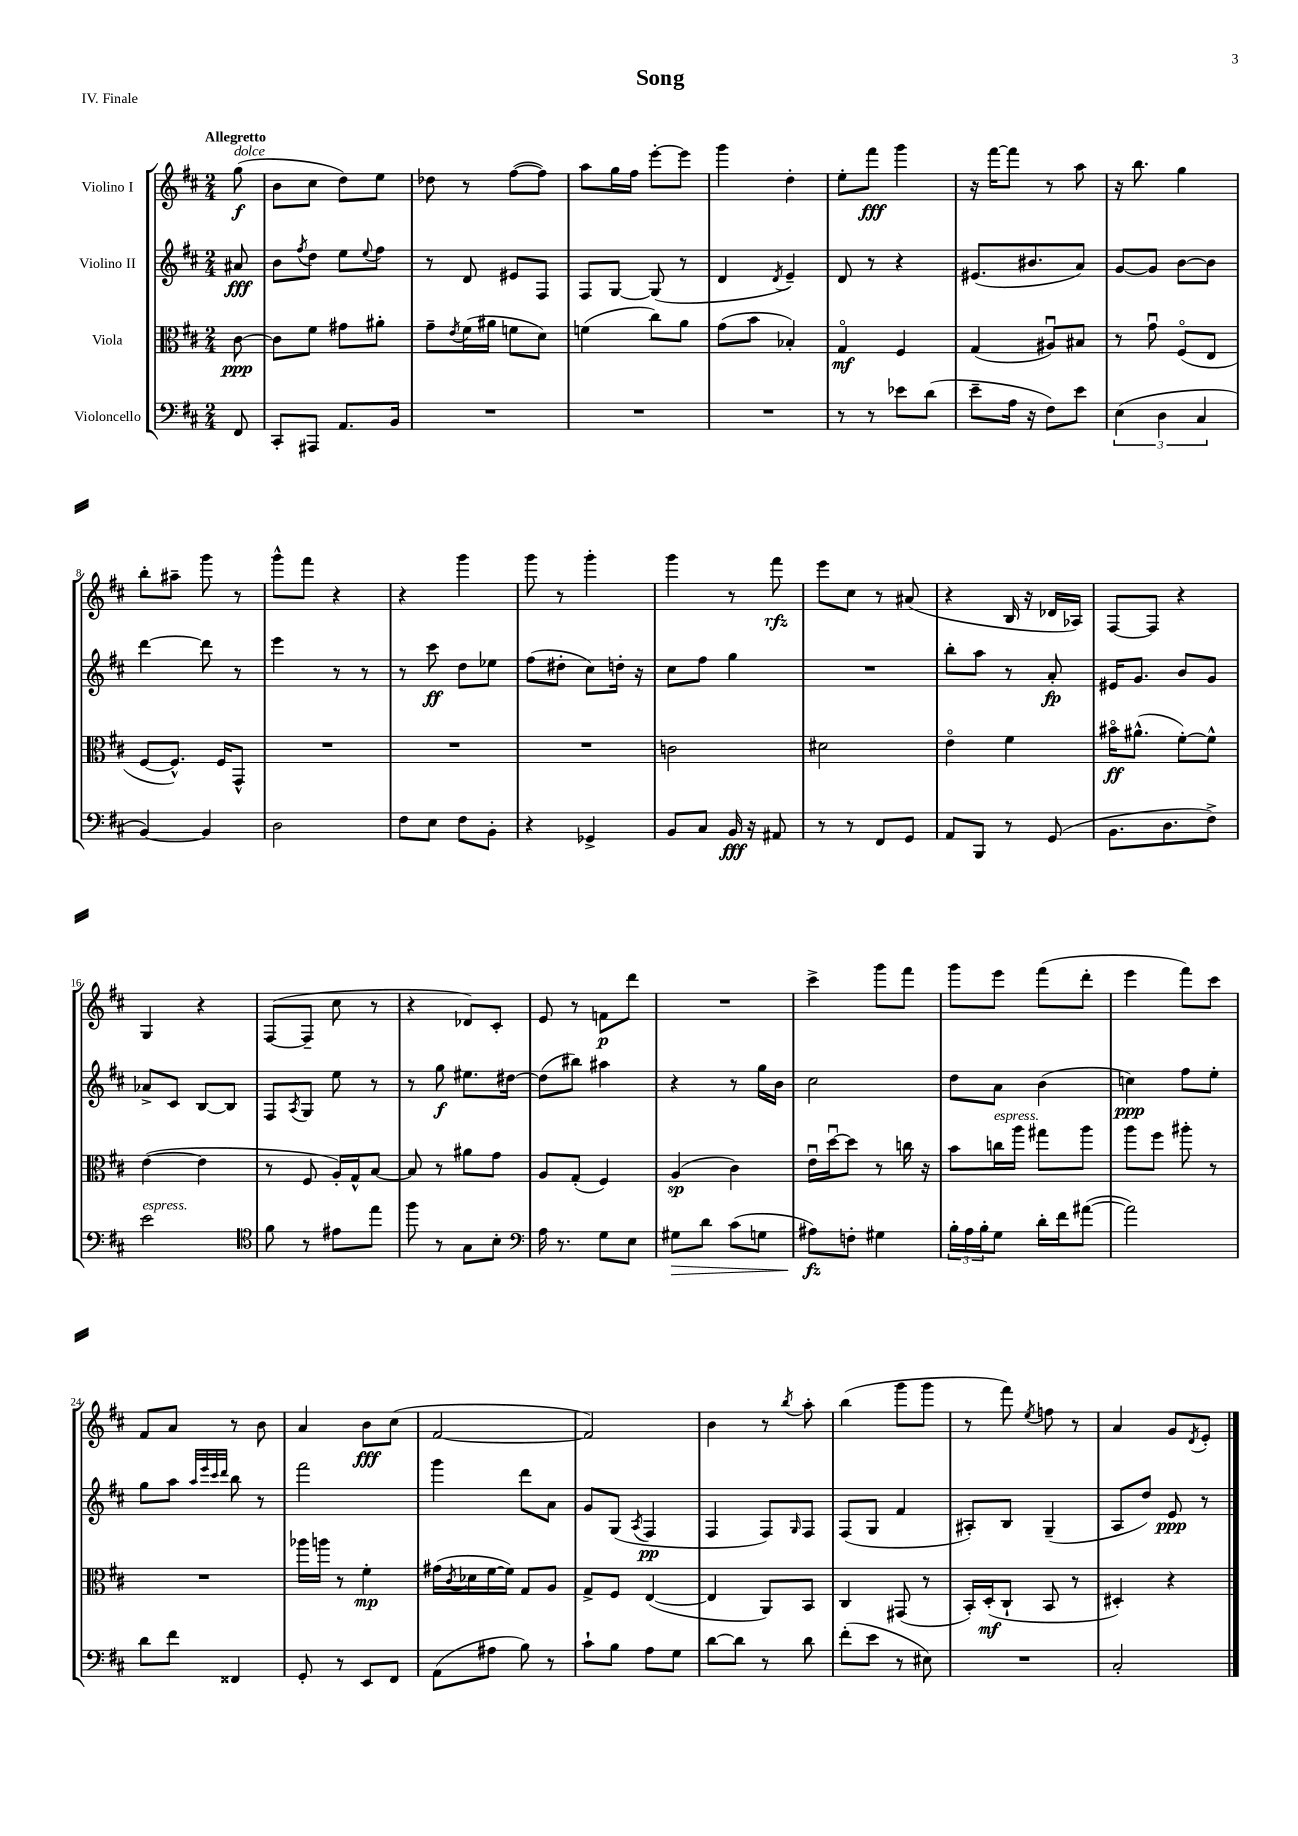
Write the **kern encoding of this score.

**kern	**kern	**kern	**kern
*staff4	*staff3	*staff2	*staff1
*clefF4	*clefC3	*clefG2	*clefG2
*k[f#c#]	*k[f#c#]	*k[f#c#]	*k[f#c#]
*M2/4	*M2/4	*M2/4	*M2/4
8FF#	[8c#	8a#	(8gg
=	=	=	=
8CC#'	8c#]	8b	8b
.	.	8qff#	.
8AAA#	8f#	8dd	8cc#
8.AA	8g#	8ee	8dd)
.	.	8qqee	.
.	8a#'	8ff#	8ee
16BB	.	.	.
=	=	=	=
2r	8g~	8r	8dd-
.	8qe	.	.
.	(16f#	8d	8r
.	16a#	.	.
.	8f	8e#	([8ff#
.	8d)	8F#	8ff#])
=	=	=	=
2r	(4f	8F#	8aa
.	.	[8G	16gg
.	.	.	16ff#
.	8cc#)	(8G]	[8eee'
.	8a	8r	8eee]
=	=	=	=
2r	(8g	4d	4ggg
.	8b	.	.
.	.	8qd	.
.	4B-')	4e~)	4dd'
=	=	=	=
8r	4Go	8d	8ee'
8r	.	8r	8fff#
8e-	4F#	4r	4ggg
(8d	.	.	.
=	=	=	=
8e~	(4G	(8.e#	16r
.	.	.	[16fff#
16A	.	.	8fff#]
16r	.	8.b#	.
8F#)	8A#u)	.	8r
8e	8B#	8a)	8aa
=	=	=	=
(6E	8r	[8g	16r
.	.	.	8.bb
.	8gu	8g]	.
6D	.	.	.
.	(8F#o	[8b	4gg
6C#	.	.	.
.	8E	8b]	.
=	=	=	=
[4BB)	[8F#	[4ddd	8bb'
.	8.F#^^])	.	8aa#~
4BB]	.	8ddd]	8ggg
.	16F#	.	.
.	8GG^^	8r	8r
=	=	=	=
2D	2r	4eee	8ggg^^
.	.	.	8fff#
.	.	8r	4r
.	.	8r	.
=	=	=	=
8F#	2r	8r	4r
8E	.	8ccc#	.
8F#	.	8dd	4ggg
8BB'	.	8ee-	.
=	=	=	=
4r	2r	(8ff#	8ggg
.	.	8dd#'	8r
4GG-^	.	8cc#)	4ggg'
.	.	16dd'	.
.	.	16r	.
=	=	=	=
8BB	2c	8cc#	4ggg
8C#	.	8ff#	.
16BB	.	4gg	8r
16r	.	.	.
8AA#	.	.	8fff#
=	=	=	=
8r	2d#	2r	8eee
8r	.	.	8cc#
8FF#	.	.	8r
8GG	.	.	(8a#
=	=	=	=
8AA	4eo	8bb'	4r
8BBB	.	8aa	.
8r	4f#	8r	16B
.	.	.	16r
(8GG	.	8a'	16d-
.	.	.	16A-)
=	=	=	=
8.BB	16b#o	16e#	[8F#
.	(8.a#^^	8.g	.
.	.	.	8F#]
8.D	.	.	.
.	[8f#')	8b	4r
8F#^)	8f#^^]	8g	.
=	=	=	=
2e	([4e	8a-^	4G
.	.	8c#	.
.	4e]	[8B	4r
.	.	8B]	.
=	=	=	=
*clefC4	*	*	*
8f#	8r	8F#	([8F#
.	.	8qA	.
8r	8F#	8G	8F#~]
8e#	16A')	8ee	8cc#
.	16G^^	.	.
8ee	[8B	8r	8r
=	=	=	=
8ff#	8B]	8r	4r
8r	8r	8gg	.
8G	8a#	8.ee#	8d-)
8B'	8g	.	8c#'
.	.	[16dd#	.
=	=	=	=
*clefF4	*	*	*
16A	8A	(8dd#]	8e
8.r	.	.	.
.	(8G'	8bb#)	8r
8G	4F#)	4aa#	8f
8E	.	.	8ddd
=	=	=	=
8G#	(4A	4r	2r
8d	.	.	.
(8c#	4c#)	8r	.
8G	.	16gg	.
.	.	16b	.
=	=	=	=
8A#)	16eu	2cc#	4ccc#^
.	[16ddu	.	.
8F'	8dd]	.	.
4G#	8r	.	8ggg
.	16cc	.	8fff#
.	16r	.	.
=	=	=	=
24B'	8b	8dd	8ggg
24A	.	.	.
24B'	.	.	.
8G	16cc	8a	8eee
.	16aa	.	.
16d'	8gg#	(4b	(8fff#
16f#	.	.	.
([8a#	8aa	.	8ddd'
=	=	=	=
2a#])	8aa	4cc)	4eee
.	8ff#	.	.
.	8aa#'	8ff#	8fff#)
.	8r	8ee'	8ccc#
=	=	=	=
8d	2r	8gg	8f#
8f#	.	8aa	8a
.	.	32qqaa	.
.	.	32qqeee	.
.	.	32qqccc#	.
.	.	32qqddd	.
4FF##	.	8bb	8r
.	.	8r	8b
=	=	=	=
8GG'	16aa-	2fff#	4a
.	16aa	.	.
8r	8r	.	.
8EE	4f#'	.	8b
8FF#	.	.	(8cc#
=	=	=	=
(8AA	(16g#	4ggg	[2f#
.	8qc#	.	.
.	16d-	.	.
8A#	[16f#	.	.
.	16f#])	.	.
8B)	8G	8ddd	.
8r	8A	8a	.
=	=	=	=
8c#`	8G^	8g	2f#])
8B	8F#	(8G	.
.	.	8qA	.
8A	([4E	4F#	.
8G	.	.	.
=	=	=	=
[8d	4E]	4F#	4b
8d]	.	.	.
8r	8AA)	8F#)	8r
.	.	16qqG	8qbb
8d	8BB	8F#	8aa'
=	=	=	=
(8f#'	4C#	(8F#	(4bb
8e	.	8G	.
8r	(8GG#	4f#	8ggg
8E#)	8r	.	8ggg
=	=	=	=
2r	16BB')	8A#')	8r
.	(16D'	.	.
.	8C#`	8B	8fff#)
.	.	.	8qee
.	8BB	(4G~	8ff
.	8r	.	8r
=	=	=	=
2C#'	4D#')	8A	4a
.	.	8dd)	.
.	4r	8e	8g
.	.	.	8qd
.	.	8r	8e'
==	==	==	==
*-	*-	*-	*-
